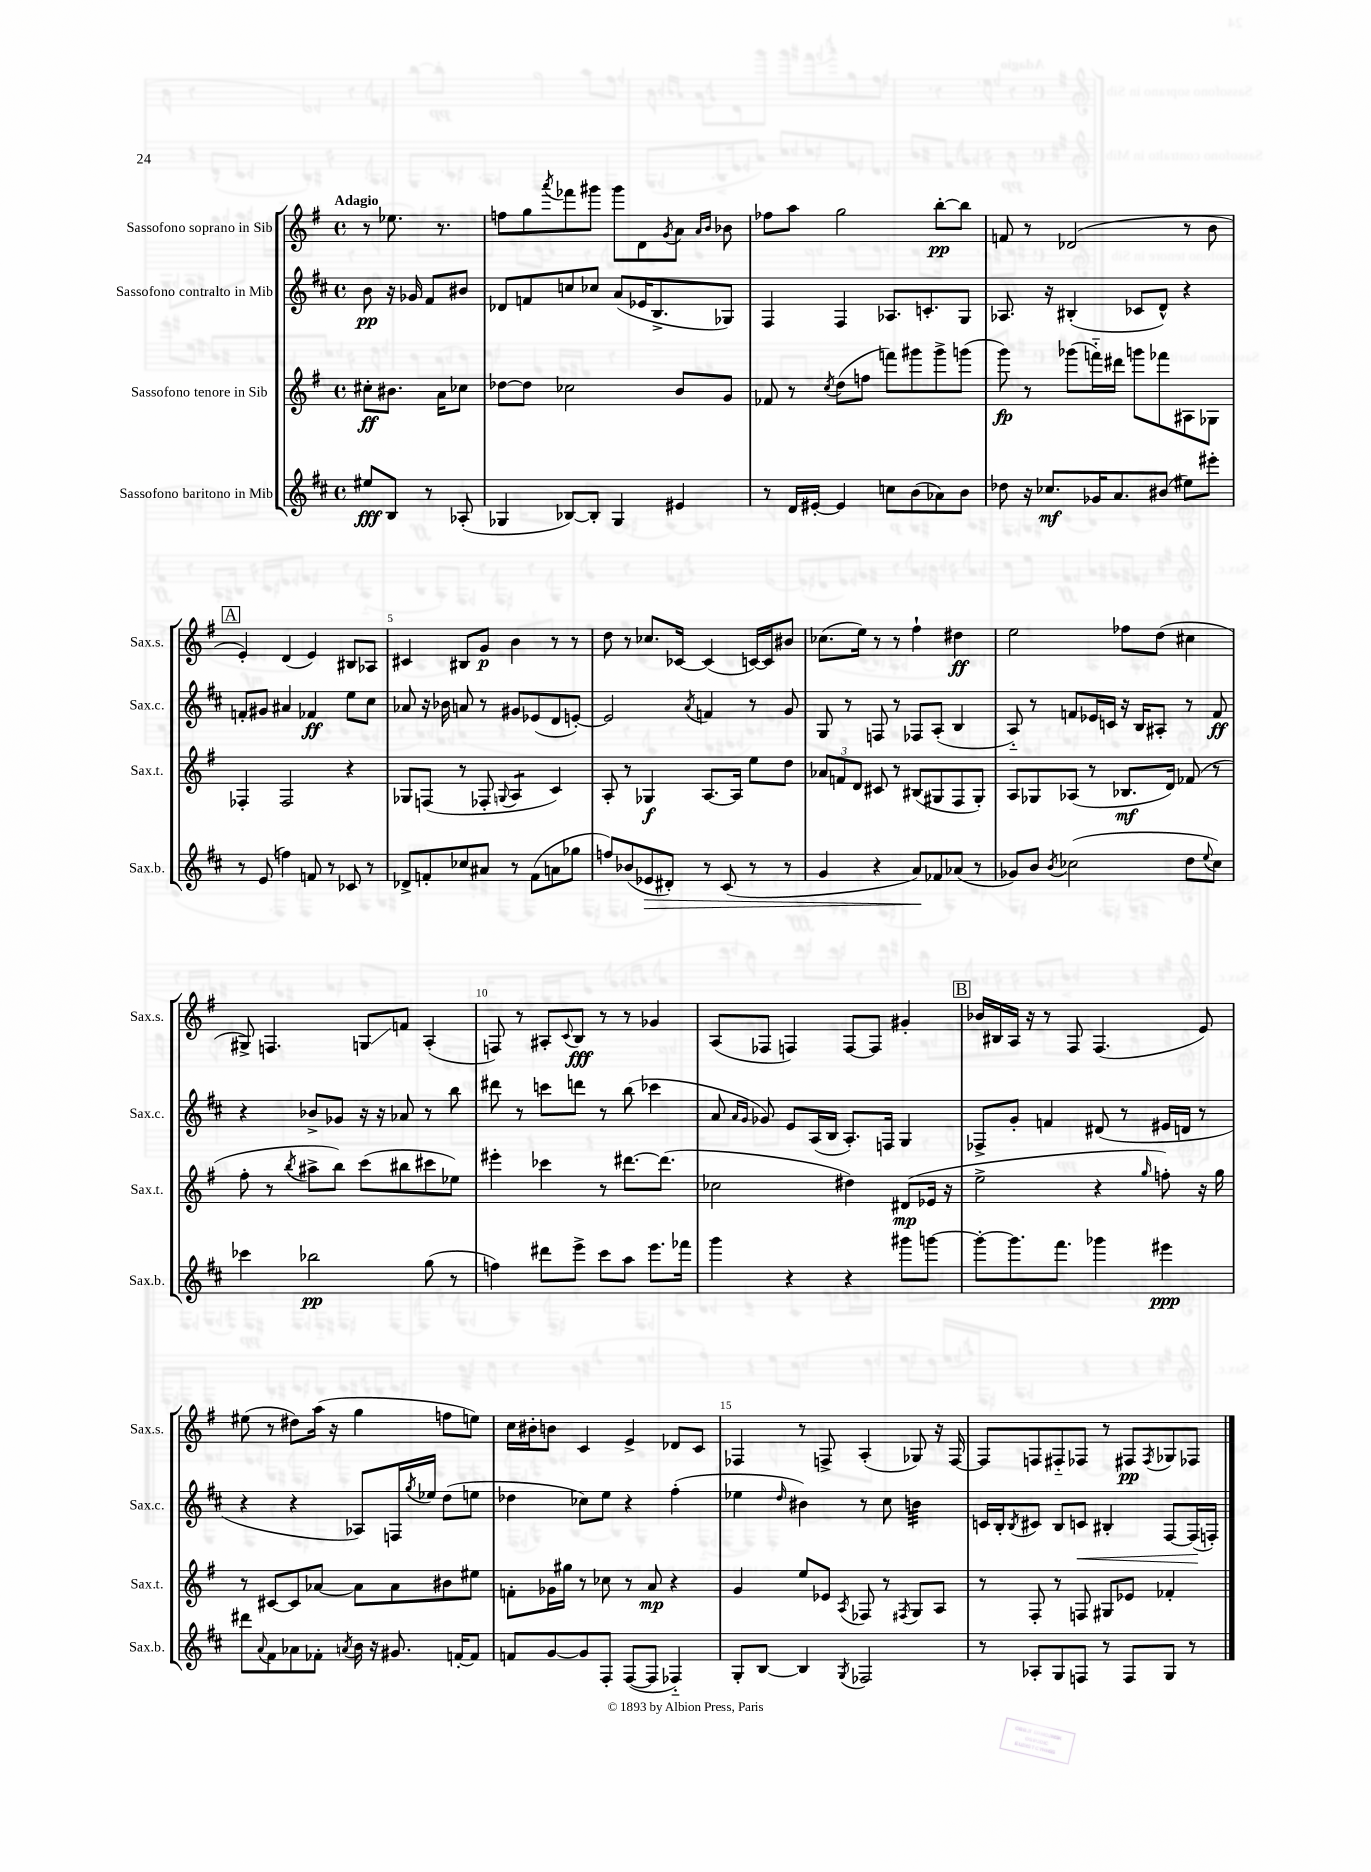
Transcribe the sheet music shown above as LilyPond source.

<<
\new StaffGroup <<
\new Staff = "s0" \with { instrumentName = "Sassofono soprano in Sib" shortInstrumentName = "Sax.s." } {
    \clef treble \key g \major \defaultTimeSignature \time 4/4 \partial 2 \tempo "Adagio"
    r8 ees''8. r8. |
    f''8 g''8 \acciaccatura { a'''8 } fes'''8 gis'''8 gis'''8 d'8 \acciaccatura { g'8 } a'8 \grace { a'16 b'16 } bes'8 |
    fes''8 a''8 g''2 b''8~-.\pp b''8 |
    f'8 r8 des'2( r8 b'8 |
    \mark \markup { \box "A" } e'4-.) d'4( e'4) bis8 aes8 |
    cis'4 bis8 g'8\p b'4 r8 r8 |
    d''8 r8 ces''8. ces'16~ ces'4( c'16~) c'16 bis'8 |
    ces''8.( e''16) r8 r8 fis''4-! dis''4\ff |
    e''2 fes''8 d''8( cis''4 |
    gis8->) f4. g8\glissando f'8 a4-.( |
    f8) r8 ais8-. \appoggiatura { c'8 } b8\fff r8 r8 ges'4 |
    a8( fes8 f4) f8~ f8 gis'4-. |
    \mark \markup { \box "B" } bes'16 bis16 a16 r16 r8 fis8 fis4.( e'8) |
    eis''8( r8 dis''8) a''16( r16 g''4 f''8 e''8) |
    c''16 bis'16-. b'8 c'4 e'4-> des'8 c'8 |
    fes4 r8 f8-> a4-.( ges8) r16 f16~ |
    f8 f8 fis8-_ fes8 r8 fis8\pp \acciaccatura { fis8 } ges8 fes8 \bar "|." |
}
\new Staff = "s1" \with { instrumentName = "Sassofono contralto in Mib" shortInstrumentName = "Sax.c." } {
    \clef treble \key d \major \defaultTimeSignature \time 4/4 \partial 2
    b'8\pp r16 ges'16 fis'8 bis'8 |
    des'8 f'8 c''8 ces''8 a'8( ees'16 b8.-> ges8) |
    fis4 fis4 aes8. c'8.-. g8 |
    aes8. r16 bis4-.( ces'8 d'8-^) r4 |
    \mark \markup { \box "A" } f'8-. gis'8 ais'4 fes'4\ff e''8 cis''8 |
    aes'8 r16 bes'16 a'8 r8 gis'8 ees'8( d'8 e'8~-.) |
    e'2 \acciaccatura { a'8 } f'4 r8 g'8 |
    g8 r8 f8 r8 fes8 a8-.( b4 |
    a8-_) r8 f'8 ees'16 c'16 r16 b16 ais8-. r8 f'8\ff |
    r4 bes'8-> ges'8 r16 r16 aes'8 r8 b''8 |
    dis'''8 r8 c'''8 d'''8 r8 b''8( ces'''4 |
    a'8 \grace { a'16 g'16 } ges'8) e'8 a16( b16 a8.-.) f16 g4 |
    \mark \markup { \box "B" } fes8-> g'8-. f'4 dis'8( r8 eis'16 d'16 r8 |
    r4 r4 aes8) f16 \acciaccatura { g''8 } ees''16 d''8( e''8 |
    des''4 ces''8) e''8 r4 fis''4-.( |
    ees''4 \grace { d''16 } bis'4) r8 cis''8 b'4:32 |
    c'16 b16-. \acciaccatura { b8 } cis'8 b8 c'8\< bis4-. fis8~ fis16\!( f16-.) \bar "|." |
}
\new Staff = "s2" \with { instrumentName = "Sassofono tenore in Sib" shortInstrumentName = "Sax.t." } {
    \clef treble \key g \major \defaultTimeSignature \time 4/4 \partial 2
    cis''8-.\ff bis'8. a'16 ces''8 |
    des''8~ des''8 ces''2 b'8 g'8 |
    fes'8 r8 \acciaccatura { c''8 } d''8( f''8 f'''8) gis'''8 gis'''8-> g'''8( |
    g'''8\fp) r8 ges'''8( f'''16-_) dis'''16 g'''8 fes'''8 ais8 ges8 |
    \mark \markup { \box "A" } fes4-. fes2 r4 |
    ges8 f8( r8 fes8-. \appoggiatura { g8 } a4:8 c'4) |
    a8-. r8 ges4\f a8.~ a16 e''8 d''8 |
    \tuplet 3/2 { aes'8 f'8 d'8 } cis'8 r8 bis8( gis8 fis8 gis8-.) |
    a8 ges8 aes8( r8 bes8.\mf d'16) fes'8( r8 |
    fis''8-. r8 \acciaccatura { b''8 } ais''8-> b''8) c'''8( bis''8 cis'''8 ees''8) |
    eis'''4-. ces'''4 r8 dis'''8.~ dis'''8.( |
    ces''2 dis''4) dis'8\mp( ees'16 r16 |
    \mark \markup { \box "B" } e''2-> r4 \grace { g''16 } f''8-.) r16 g''16 |
    r8 cis'8~ cis'8 aes'8~ aes'8 aes'8 bis'8 eis''8 |
    f'8-. ges'16 gis''16 r8 ces''8 r8 a'8\mp r4 |
    g'4 e''8 ees'8 \acciaccatura { a8 } fes8 r8 \acciaccatura { fis8 } g8 a8 |
    r8 fis8-. r8 f8 gis8 ees'8 fes'4-. \bar "|." |
}
\new Staff = "s3" \with { instrumentName = "Sassofono baritono in Mib" shortInstrumentName = "Sax.b." } {
    \clef treble \key d \major \defaultTimeSignature \time 4/4 \partial 2
    eis''8\fff b8 r8 aes8-.( |
    ges4 bes8~) bes8-. ges4 eis'4 |
    r8 d'16 eis'16~-. eis'4 c''8 b'8( aes'8) b'8 |
    des''8 r16 ces''8.\mf ges'16 a'8. bis'8( eis''8) eis'''8-. |
    \mark \markup { \box "A" } r8 e'8( f''4) f'8 r8 ces'8 r8 |
    des'8-> f'8-. ces''8 ais'8 r8 f'8( a'8 ges''8 |
    f''8) bes'8( ees'8\> dis'8-.) r8 cis'8( r8 r8 |
    g'4 r4 a'8\!) fes'8 aes'8( r8 |
    ges'8) b'8 \acciaccatura { b'8 } ces''2( d''8 \appoggiatura { e''8 } ces''8) |
    ces'''4 bes''2\pp g''8( r8 |
    f''4) dis'''8 e'''8-> cis'''8 a''8 e'''8. fes'''16 |
    g'''4 r4 r4 gis'''8 g'''8~ |
    \mark \markup { \box "B" } g'''8~-. g'''8. fis'''8. ges'''4 eis'''4\ppp |
    dis'''8 \appoggiatura { a'8 } fis'8 aes'8 fes'8-. \acciaccatura { a'8 } b'16 r16 gis'8. f'16~-. f'8 |
    f'8 g'8~ g'8 fis8-. fis8~( fis8 fes4-_) |
    g8-. b8~ b4 \acciaccatura { g8 } fes2 |
    r8 aes8-. g8 f8 r8 f8 g8 r8 \bar "|." |
}
>>
>>
\layout { \context { \Score \override BarNumber.break-visibility = ##(#f #t #t) barNumberVisibility = #(every-nth-bar-number-visible 5) } }
